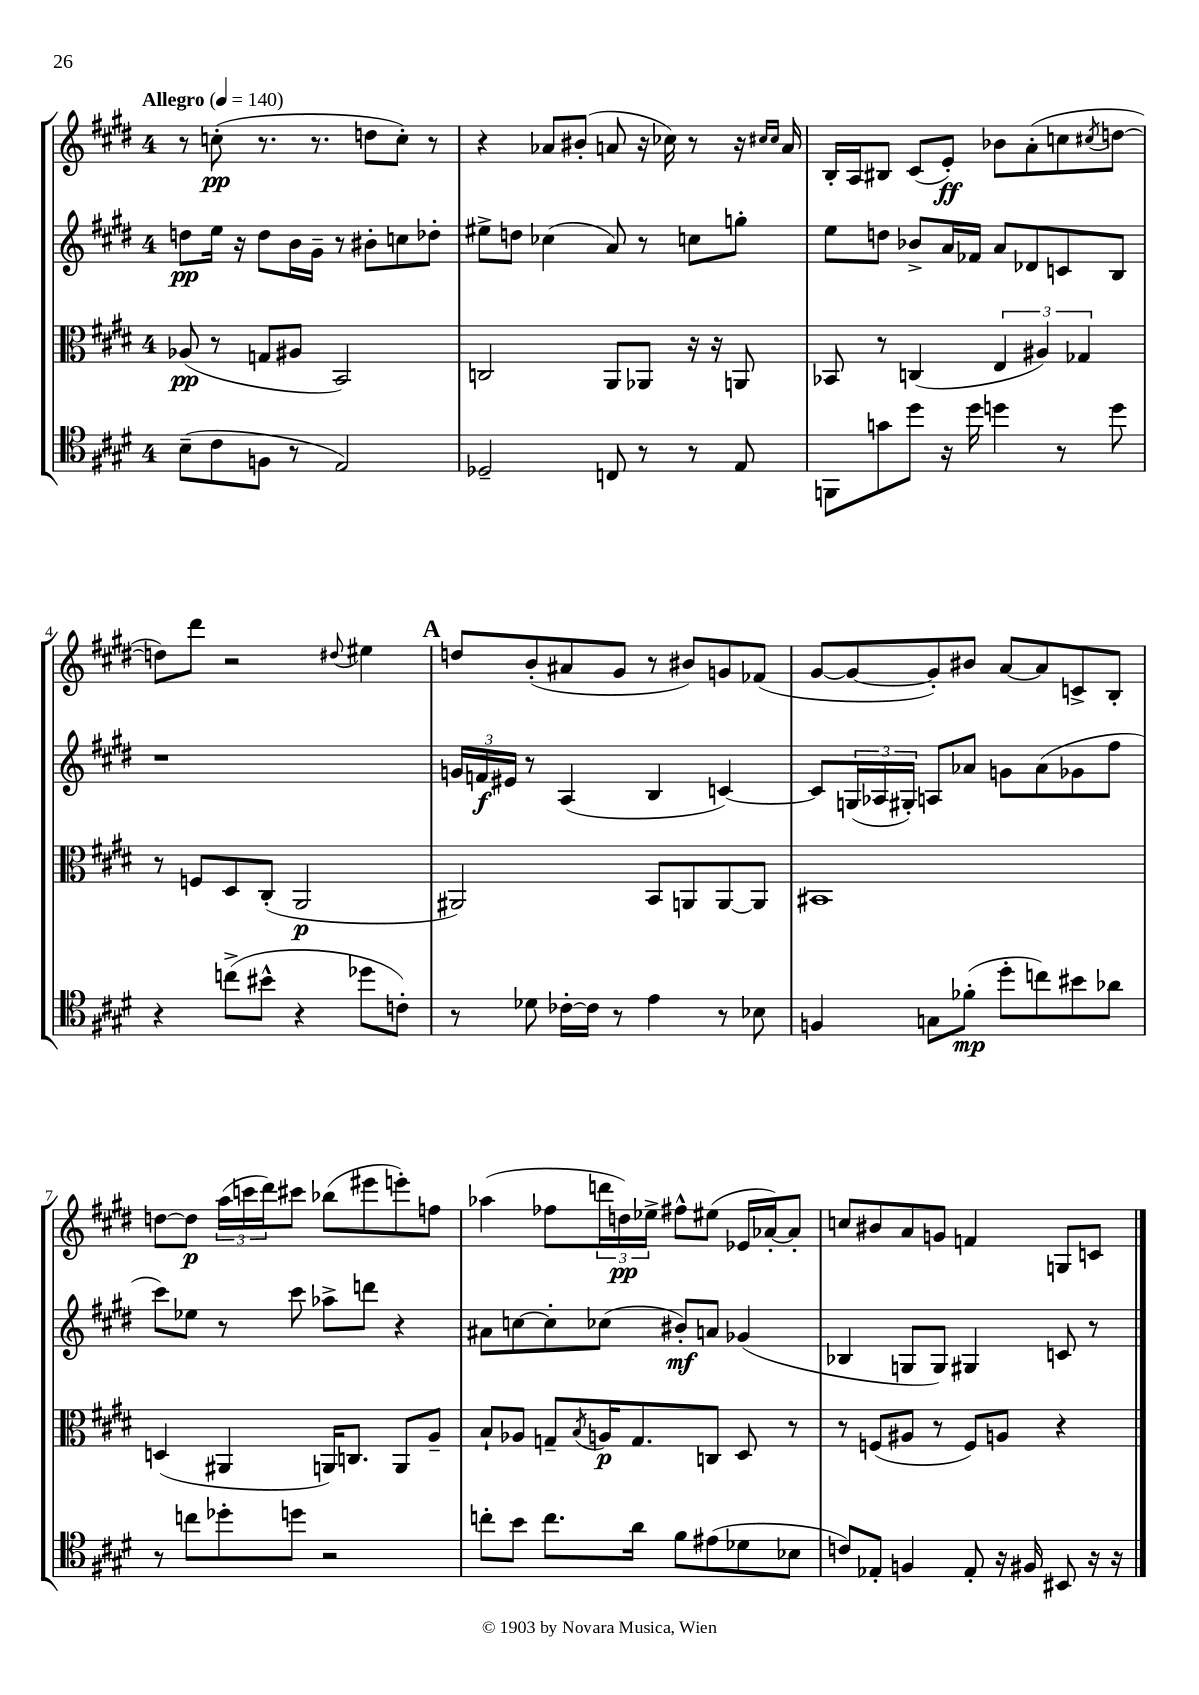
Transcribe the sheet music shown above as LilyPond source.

<<
\new StaffGroup <<
\new Staff = "s0" {
    \clef treble \key e \major \once \override Staff.TimeSignature.style = #'single-digit \time 4/4 \tempo "Allegro" 4 = 140
    r8 c''8-.\pp( r8. r8. d''8 c''8-.) r8 |
    r4 aes'8 bis'8-.( a'8 r16 ces''16) r8 r16 \grace { cis''16 cis''16 } a'16 |
    b16-. a16 bis8 cis'8( e'8-.\ff) bes'8 a'8-.( c''8 \acciaccatura { cis''8 } d''8~ |
    d''8) dis'''8 r2 \appoggiatura { dis''8 } eis''4 |
    \mark \markup { \bold "A" } d''8 b'8-.( ais'8 gis'8 r8 bis'8) g'8 fes'8( |
    gis'8~ gis'8~ gis'8-.) bis'8 a'8~ a'8 c'8-> b8-. |
    d''8~ d''8\p \tuplet 3/2 { a''16( c'''16 dis'''16) } cis'''8 bes''8( eis'''8 e'''8-.) f''8 |
    aes''4( fes''8 \tuplet 3/2 { d'''16 d''16\pp) ees''16-> } fis''8-^ eis''8( ees'16 aes'16~-.) aes'8-. |
    c''8 bis'8 a'8 g'8 f'4 g8 c'8 \bar "|." |
}
\new Staff = "s1" {
    \clef treble \key e \major \once \override Staff.TimeSignature.style = #'single-digit \time 4/4
    d''8\pp e''16 r16 d''8 b'16 gis'16-- r8 bis'8-. c''8 des''8-. |
    eis''8-> d''8 ces''4( a'8) r8 c''8 g''8-. |
    e''8 d''8 bes'8-> a'16 fes'16 a'8 des'8 c'8 b8 |
    r1 |
    \mark \markup { \bold "A" } \tuplet 3/2 { g'16 f'16\f eis'16 } r8 a4( b4 c'4~) |
    c'8 \tuplet 3/2 { g16( aes16 gis16-.) } a8 aes'8 g'8 aes'8( ges'8 fis''8 |
    cis'''8) ees''8 r8 cis'''8 aes''8-> d'''8 r4 |
    ais'8 c''8~ c''8-. ces''8( bis'8-.\mf) a'8 ges'4( |
    bes4 g8 g8) gis4 c'8 r8 \bar "|." |
}
\new Staff = "s2" {
    \clef alto \key e \major \once \override Staff.TimeSignature.style = #'single-digit \time 4/4
    aes8\pp( r8 g8 ais8 b,2) |
    c2 a,8 aes,8 r16 r16 a,8 |
    bes,8 r8 c4( \tuplet 3/2 { e4 ais4) ges4 } |
    r8 f8 dis8 cis8-.( a,2\p |
    \mark \markup { \bold "A" } ais,2) b,8 a,8 a,8~ a,8 |
    bis,1 |
    d4( ais,4 a,16) c8. a,8 a8-- |
    b8-! aes8 g8-- \acciaccatura { b8 } a16\p g8. c8 dis8 r8 |
    r8 f8( ais8 r8 f8) a8 r4 \bar "|." |
}
\new Staff = "s3" {
    \clef tenor \key e \major \once \override Staff.TimeSignature.style = #'single-digit \time 4/4
    b8--( cis'8 f8 r8 e2) |
    des2-- c8 r8 r8 e8 |
    f,8 g'8 dis''8 r16 dis''16 d''4 r8 d''8 |
    r4 c''8->( bis'8-^ r4 des''8 c'8-.) |
    \mark \markup { \bold "A" } r8 des'8 ces'16~-. ces'16 r8 e'4 r8 bes8 |
    f4 g8 fes'8-.\mp( dis''8-. c''8) bis'8 aes'8 |
    r8 c''8 des''8-. d''8 r2 |
    c''8-. b'8 c''8. a'16 fis'8 eis'8( des'8 bes8 |
    c'8) ees8-. f4 ees8-. r16 fis16 bis,8 r16 r16 \bar "|." |
}
>>
>>
